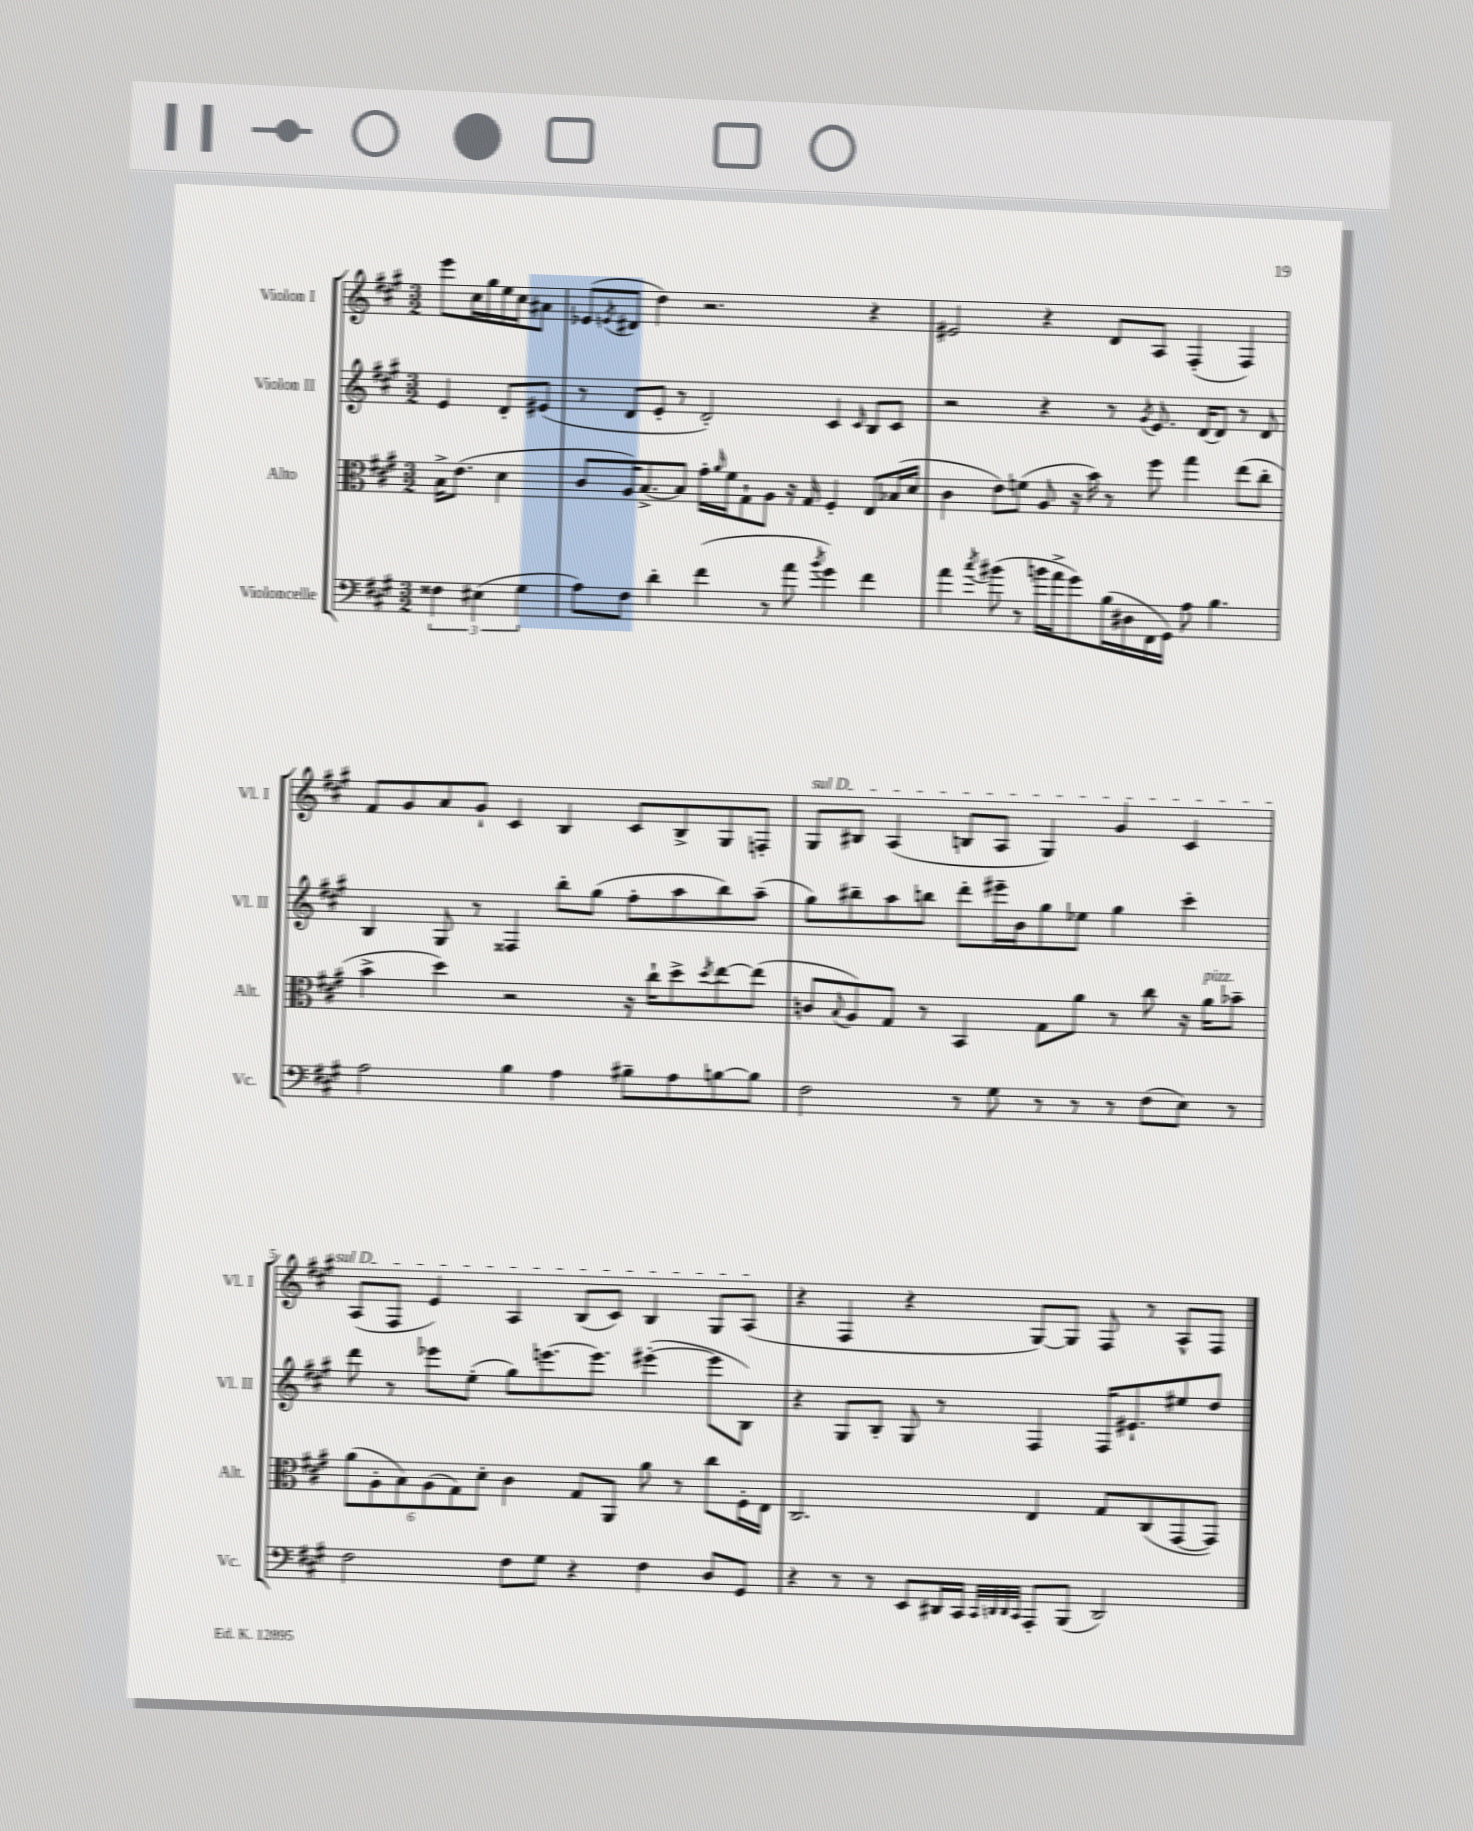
<<
\new StaffGroup <<
\new Staff = "s0" \with { instrumentName = "Violon I" shortInstrumentName = "Vl. I" } {
    \clef treble \key a \major \numericTimeSignature \time 3/2 \partial 2
    e'''8 cis''16 gis''16 e''16 cis''16 ais'8 |
    ees'8( \acciaccatura { e'8 } dis'8 d''4) r2. r4 |
    eis'2 r4 d'8 a8 fis4-.( fis4) |
    fis'8 gis'8 a'8 gis'8-! cis'4 b4 cis'8 b8-> gis8 f8-. |
    \once \override TextSpanner.bound-details.left.text = \markup { \italic "sul D" } gis8\startTextSpan bis8 a4( b8 a8 gis4) gis'4 cis'4 |
    a8( fis8 e'4) a4 b8( cis'8) b4 gis8 a8\stopTextSpan( |
    r4 fis4 r4 gis8~) gis8 fis8 r8 a8-^ fis8 \bar "|." |
}
\new Staff = "s1" \with { instrumentName = "Violon II" shortInstrumentName = "Vl. II" } {
    \clef treble \key a \major \numericTimeSignature \time 3/2 \partial 2
    e'4 d'8-. eis'8( |
    r8 d'8 e'8-. r8 d'2-.) cis'4 \grace { cis'16 } b8 cis'8 |
    r2 r4 r8 \acciaccatura { gis'8 } e'8. d'16~ d'8 r8 d'8 |
    b4 gis8 r8 fisis4 b''8-. gis''8( fis''8-. a''8 b''8) a''8--( |
    gis''8) bis''8-- a''8 b''8 d'''8-. eis'''16-- b'16 gis''8 ees''8 gis''4 cis'''4-. |
    d'''8 r8 ees'''8 e''8-.( gis''8) e'''8.~ e'''8. eis'''4~-.( eis'''8 b8) |
    r4 gis8 b8-. gis8 r8 fis4 fis16 eis'8.-! eis''8 d''8 \bar "|." |
}
\new Staff = "s2" \with { instrumentName = "Alto" shortInstrumentName = "Alt." } {
    \clef alto \key a \major \numericTimeSignature \time 3/2 \partial 2
    b16-> e'8.( d'4 |
    cis'8 a16) b8.~-> b8 gis'16-. \grace { a'16 } fis'16 gis8-! a8 r16 gis16 fis4-. e8 bes16( d'16 |
    cis'4 e'8) f'8( a8 r16 b'16) r8 fis''8 gis''4 e''8( cis''8-. |
    b'4-> d''4) r2 r16 cis''16-! d''8-> \acciaccatura { d''8 } e''8~ e''8( |
    c'8 \appoggiatura { b8 } a8) gis8 r8 b,4 gis8 a'8 r8 cis''8 r16 a'16^\markup { \italic "pizz." } bes'8-- |
    \tuplet 6/4 { a'8( a8-. b8) a8( gis8) d'8-. } cis'4 gis8 a,8 a'8 r8 cis''8 fis16-. e16 |
    cis2. e4 gis8 cis8( gis,8~ gis,8) \bar "|." |
}
\new Staff = "s3" \with { instrumentName = "Violoncelle" shortInstrumentName = "Vc." } {
    \clef bass \key a \major \numericTimeSignature \time 3/2 \partial 2
    \tuplet 3/2 { fisis4 eis4( gis4 } |
    a8) fis8 d'4-. fis'4( r8 a'8 \acciaccatura { b'8 } gis'4) fis'4 |
    a'4 \acciaccatura { cis''8 } bis'8( r8 b'16 a'16-> gis'8) b16( dis16 fis,16 gis,16) a8 b4. |
    a2 b4 a4 bis8-- a8 b8~ b8 |
    fis2 r8 gis8 r8 r8 r8 fis8( e8) r8 |
    fis2 fis8 gis8 r4 fis4 d8 gis,8 |
    r4 r8 r8 e,8 dis,16 cis,16 \grace { cis,32 d,32 d,32 cis,32 } a,,8-. b,,8( d,2) \bar "|." |
}
>>
>>
\layout { \context { \Score \override BarNumber.break-visibility = ##(#f #t #t) barNumberVisibility = #(every-nth-bar-number-visible 5) } }
